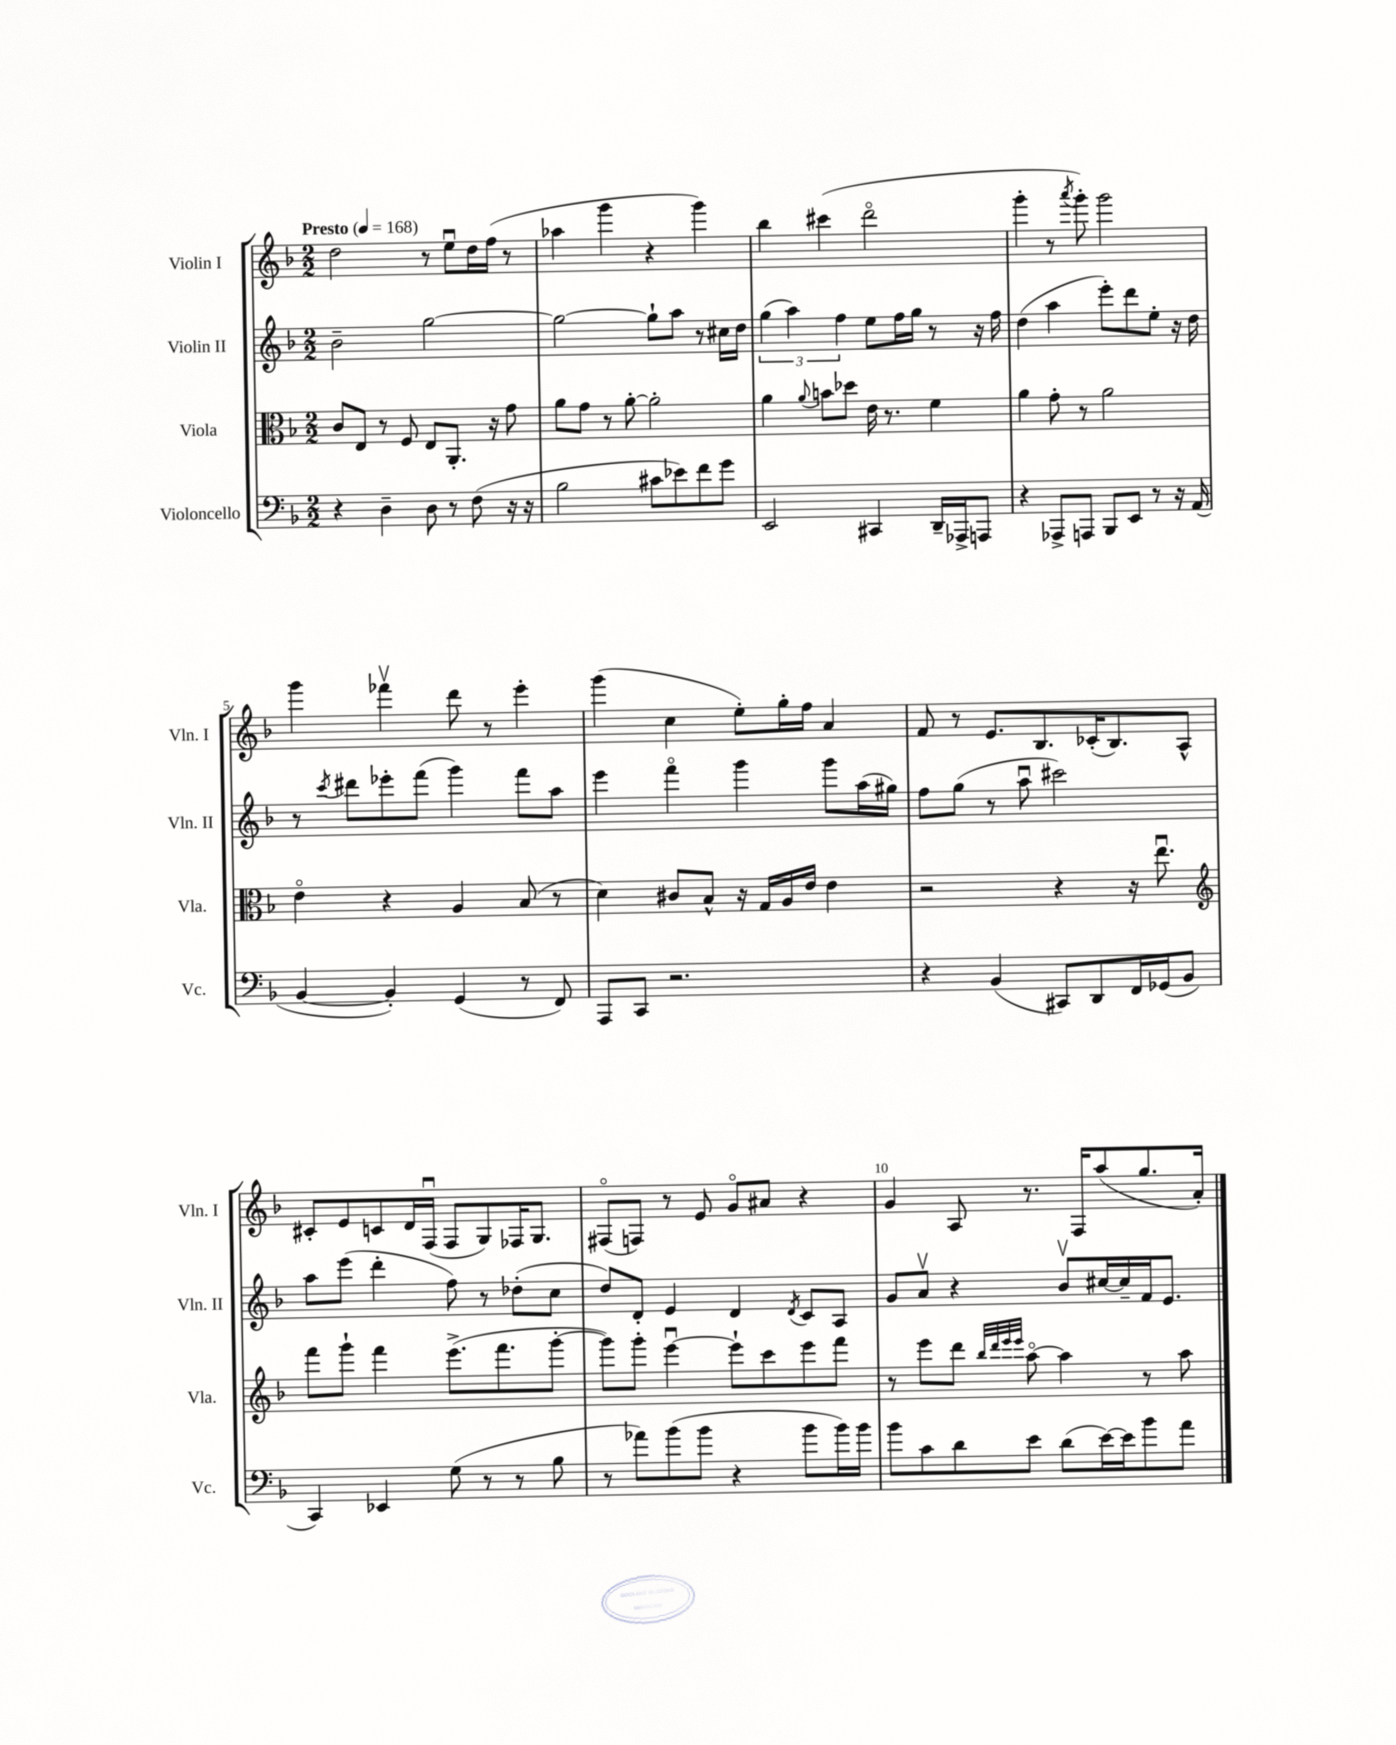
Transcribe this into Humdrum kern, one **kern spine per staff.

**kern	**kern	**kern	**kern
*part4	*part3	*part2	*part1
*staff4	*staff3	*staff2	*staff1
*I"Violoncello	*I"Viola	*I"Violin II	*I"Violin I
*I'Vc.	*I'Vla.	*I'Vln. II	*I'Vln. I
*clefF4	*clefC3	*clefG2	*clefG2
*k[b-]	*k[b-]	*k[b-]	*k[b-]
*M2/2	*M2/2	*M2/2	*M2/2
*MM168	*MM168	*MM168	*MM168
=1	=1	=1	=1
!	!	!	!LO:TX:a:B:t=Presto
4r	8c/L	2b-~\	2dd\
.	8E/J	.	.
4D~\	8r	.	.
.	8F/	.	.
8D\	8E/L	[2gg\	8r
8r	8.AA'/J	.	8eeu\L
(8F\	.	.	16dd\L
.	16r	.	(16ff\JJ
16r	8g\	.	8r
16r	.	.	.
=2	=2	=2	=2
2B-\	8a\L	2gg\_	4aa-X\
.	8g\J	.	.
.	8r	.	4ggg\
.	[8a'\	.	.
8c#X\L	2a'\]	8gg`\L]	4r
8e-X\)	.	8aa\J	.
8f\	.	8r	4ggg\)
8g\J	.	16cc#X\LL	.
.	.	16dd\JJ	.
=3	=3	=3	=3
2EE/	4a\	(6gg\	4bb-\
.	.	6aa\)	.
.	8qqa/	.	.
.	8bn\L	.	(4ccc#X\
.	.	6ff\	.
.	8dd-X\J	.	.
4CC#X/	16e\	8ee\L	2ddd\
.	8.r	.	.
.	.	16ff\L	.
.	.	16gg\JJ	.
16DD~/LL	4f\	8r	.
16AAA-X^/J	.	.	.
8AAAn/J	.	16r	.
.	.	16ff\	.
=4	=4	=4	=4
4r	4a\	(4dd\	4ggg'\
8AAA-X^/L	8g'\	4aa\	8r
.	.	.	8qaaa/
8AAAn/J	8r	.	8ggg'\)
8BBB-/L	2a\	8eee'\L)	2ggg\
8EE/J	.	8ddd\	.
8r	.	8ee'\J	.
16r	.	16r	.
(16AA/	.	16dd\	.
!!LO:LB:g=z
=5	=5	=5	=5
[4BB-/	4e\	8r	4ggg\
.	.	8qccc/	.
.	.	8ddd#X\L	.
4BB-'/])	4r	8eee-X'\	4fff-Xv\
.	.	(8fff\J	.
(4GG/	4A/	4ggg\)	8ddd\
.	.	.	8r
8r	(8B-/	8fff\L	4eee'\
8FF/)	8r	8aa\J	.
=6	=6	=6	=6
8AAA/L	4d\)	4eee\	(4ggg\
8CC/J	.	.	.
2.r	8c#X/L	4fff\	4cc\
.	8B-^^/J	.	.
.	16r	4ggg\	8ee'\L)
.	16G/LL	.	.
.	16A/	.	16gg'\L
.	16e/JJ	.	16ff\JJ
.	4e\	8ggg\L	4a/
.	.	(16aa\L	.
.	.	16gg#X\JJ)	.
=7	=7	=7	=7
4r	2r	8ff\L	8f/
.	.	(8gg\J	8r
(4BB-/	.	8r	8.e/L
.	.	8aau\	.
.	.	.	8.B-/
8CC#X/L)	4r	2ccc#X\)	.
8DD/	.	.	(16c-X'/K
.	.	.	8.B-/)
16FF/L	16r	.	.
(16GG-X/J	8.eeu\	.	.
8BB-/J	.	.	8A^^/J
!!LO:LB:g=z
=8	=8	=8	=8
*	*clefG2	*	*
4CC/)	8fff\L	8aa\L	8c#X'/L
.	8ggg`\J	(8eee\J	8e/
4EE-X/	4fff\	4ddd'\	8cn/
.	.	.	16d/L
.	.	.	(16Fu/JJ
(8G\	(8.eee^\L	8ff\)	8F/L
8r	.	8r	8G/)
.	8.fff\	.	.
8r	.	(8dd-X'\L	16F-X/K
.	.	.	8.G/J
8B-\	[8ggg'\J	8cc\J	.
=9	=9	=9	=9
8r	8ggg\L])	8dd/L)	(8F#X/L
8a-X\L)	8ggg'\J	8d'/J	8Fn/J)
(8b-\	[4eeeu\	4e/	8r
8b-\J	.	.	8e/
4r	8eee`\L]	4d/	8g/L
.	8ccc\	.	8a#X/J
.	.	8qd/	.
8b-\L	8eee\	8c/L	4r
16b-\L)	8fff\J	8A/J	.
16b-\JJ	.	.	.
=10	=10	=10	=10
8b-\L	8r	8g/L	4g/
8c\	8eee\L	8av/J	.
8d\	8ddd\J	4r	8A/
.	32qqbb-/LLL	.	.
.	32qqddd/	.	.
.	32qqeee/	.	.
.	32qqeee/JJJ	.	.
8e\J	[8aa\	.	8.r
(8d\L	4aa\]	8b-v/L	.
.	.	.	16F/KL
[16e\L)	.	[16cc#X/L	(8aa/
16e\J]	.	16cc#~/]	.
8b-\	8r	16f/J	8.gg/
.	.	8.e/J	.
8a\J	8aa\	.	.
.	.	.	16a'/Jk)
==	==	==	==
*-	*-	*-	*-
